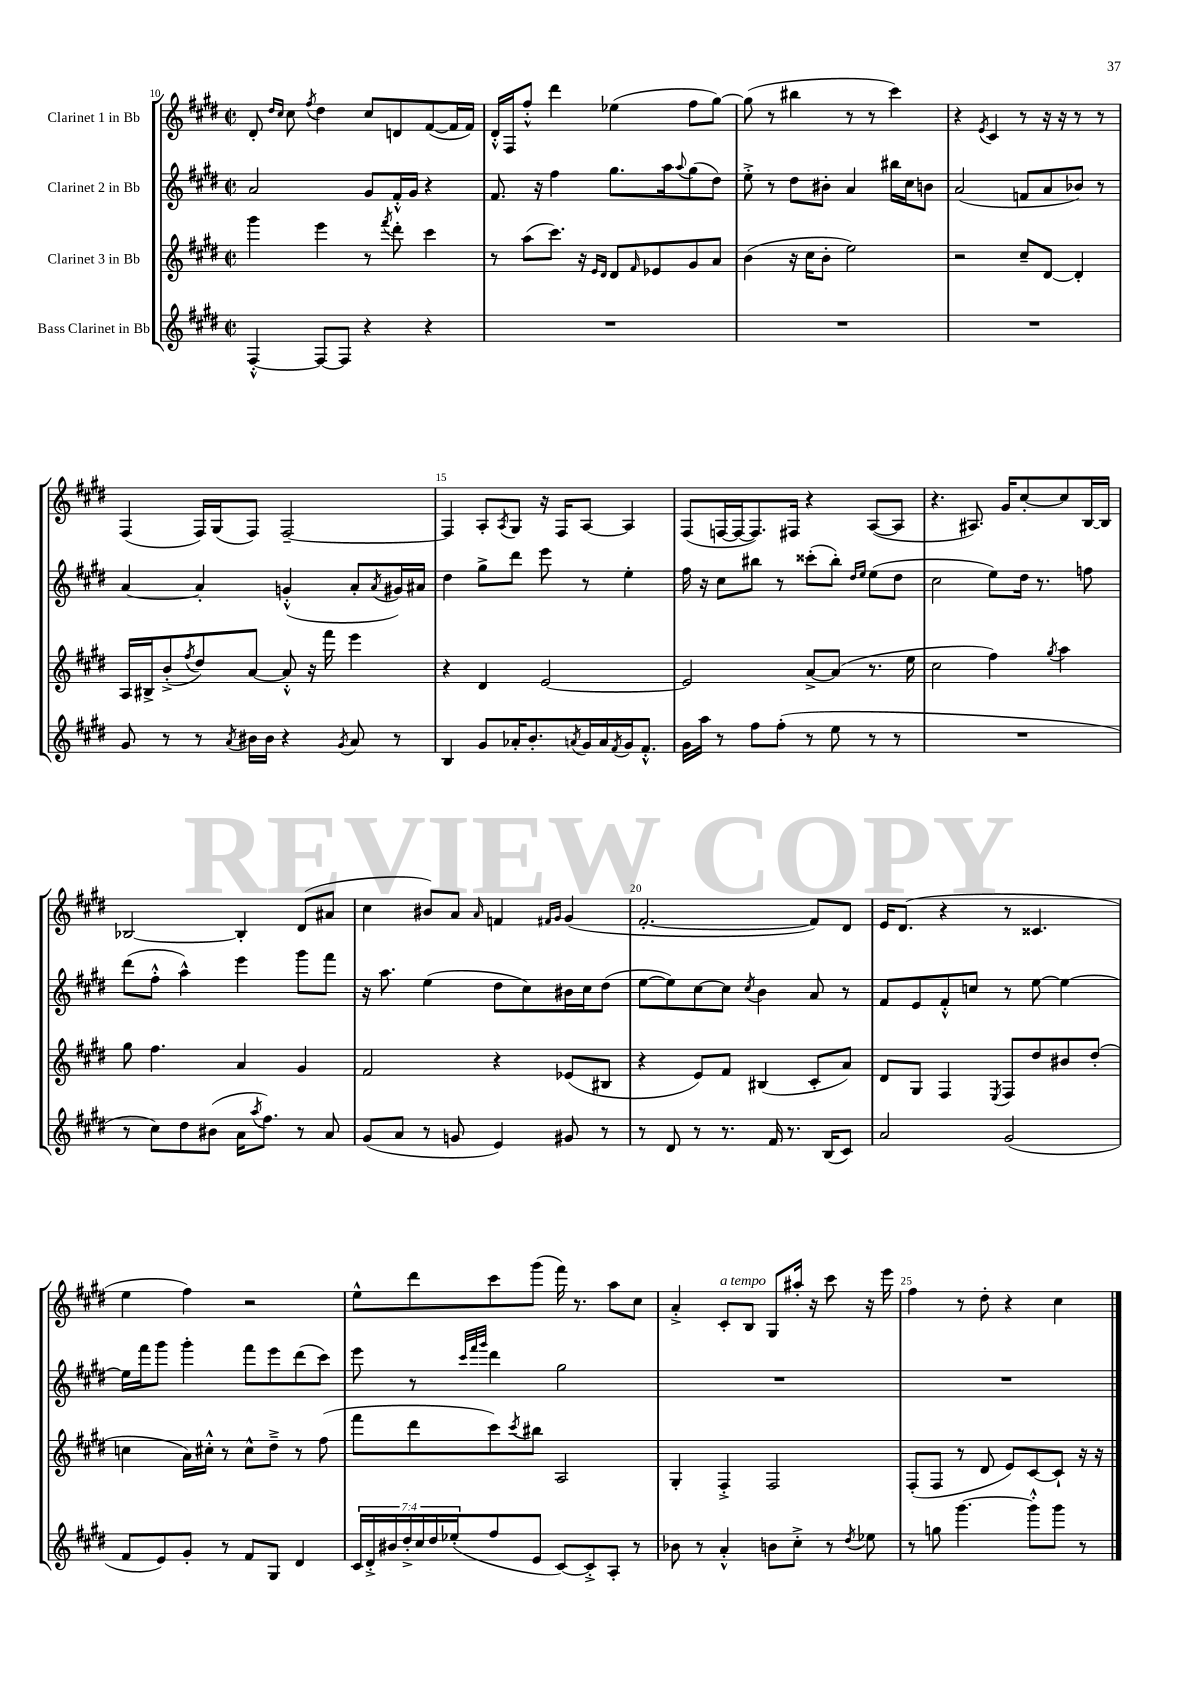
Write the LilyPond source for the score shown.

<<
\new StaffGroup <<
\new Staff = "s0" \with { instrumentName = "Clarinet 1 in Bb" } {
    \clef treble \key e \major \defaultTimeSignature \time 2/2
    dis'8-. \grace { dis''16 cis''16 } cis''8 \acciaccatura { fis''8 } dis''4 cis''8 d'8 fis'8~( fis'16 fis'16) |
    dis'16-.-^ fis16 fis''8-.-^ dis'''4 ees''4( fis''8 gis''8~) |
    gis''8( r8 bis''4 r8 r8 cis'''4) |
    r4 \acciaccatura { e'8 } cis'4 r8 r16 r16 r8 r8 |
    fis4( fis16) gis16( fis8) fis2~-- |
    fis4 a8-. \acciaccatura { a8 } gis8 r16 fis16 a8~ a4 |
    fis8( f16~ f16~ f8.) fis16 r4 a8~( a8 |
    r4. ais8.) gis'16 cis''8~-. cis''8 b16~ b16 |
    bes2~ bes4-. dis'8( ais'8 |
    cis''4 bis'8) a'8 \grace { a'16 } f'4 \grace { fis'16 gis'16 } gis'4( |
    fis'2.~-. fis'8) dis'8 |
    e'16 dis'8.( r4 r8 cisis'4. |
    e''4 fis''4) r2 |
    e''8-^ dis'''8 cis'''8 gis'''8( fis'''16) r8. a''8 cis''8 |
    a'4-.-> cis'8-.^\markup { \italic "a tempo" } b8 gis8 ais''16-. r16 cis'''8 r16 e'''16 |
    fis''4 r8 dis''8-. r4 cis''4 \bar "|." |
}
\new Staff = "s1" \with { instrumentName = "Clarinet 2 in Bb" } {
    \clef treble \key e \major \defaultTimeSignature \time 2/2
    a'2 gis'8 fis'16-.-^ gis'16 r4 |
    fis'8. r16 fis''4 gis''8. a''16 \appoggiatura { a''8 } gis''8( dis''8) |
    e''8-.-> r8 dis''8 bis'8-. a'4 bis''16 cis''16 b'8 |
    a'2( f'8 a'8 bes'8) r8 |
    a'4~ a'4-. g'4-.-^( a'8-. \acciaccatura { a'8 } gis'16) ais'16 |
    dis''4 gis''8-> dis'''8 e'''8 r8 e''4-. |
    fis''16 r16 cis''8 bis''8 r8 cisis'''8-.( bis''8-.) \grace { dis''16 e''16 } e''8( dis''8 |
    cis''2 e''8) dis''16 r8. f''8 |
    dis'''8( fis''8-.-^ a''4-^) e'''4 gis'''8 fis'''8 |
    r16 a''8. e''4( dis''8 cis''8) bis'16 cis''16 dis''8( |
    e''8~ e''8) cis''8~ cis''8 \acciaccatura { cis''8 } b'4 a'8 r8 |
    fis'8 e'8 fis'8-.-^ c''8 r8 e''8~ e''4~ |
    e''16 fis'''16 gis'''8 gis'''4-. fis'''8 e'''8 dis'''8( cis'''8) |
    e'''8 r8 \grace { cis'''32 fis'''32 gis'''32 } dis'''4 gis''2 |
    R1 |
    R1 \bar "|." |
}
\new Staff = "s2" \with { instrumentName = "Clarinet 3 in Bb" } {
    \clef treble \key e \major \defaultTimeSignature \time 2/2
    gis'''4 e'''4 r8 \acciaccatura { fis'''8 } dis'''8-. cis'''4 |
    r8 a''8( cis'''8.) r16 \grace { e'16 dis'16 } dis'8 \grace { fis'16 } ees'8 gis'8 a'8 |
    b'4( r16 cis''16 b'8-. e''2) |
    r2 cis''8-- dis'8~ dis'4-. |
    a16 bis16-> b'8-.->( \acciaccatura { fis''8 } dis''8) a'8~ a'8-.-^ r16 fis'''16 e'''4 |
    r4 dis'4 e'2~ |
    e'2 a'8~-> a'8( r8. e''16 |
    cis''2 fis''4) \acciaccatura { gis''8 } a''4 |
    gis''8 fis''4. a'4 gis'4 |
    fis'2 r4 ees'8( bis8 |
    r4 e'8) fis'8 bis4( cis'8-. a'8) |
    dis'8 gis8 fis4 \acciaccatura { e8 } fis8 dis''8 bis'8 dis''8-.( |
    c''4 a'16) cis''16-.-^ r8 cis''8-^ dis''8---> r8 fis''8( |
    fis'''8 dis'''8 cis'''8) \acciaccatura { cis'''8 } bis''8 a2 |
    gis4-. fis4-.-> fis2 |
    fis8-.( fis8 r8 dis'8 e'8) cis'8~ cis'8-! r16 r16 \bar "|." |
}
\new Staff = "s3" \with { instrumentName = "Bass Clarinet in Bb" } {
    \clef treble \key e \major \defaultTimeSignature \time 2/2 \override Staff.TupletNumber.text = #tuplet-number::calc-fraction-text
    fis4~-.-^ fis8~ fis8 r4 r4 |
    R1 |
    R1 |
    R1 |
    gis'8 r8 r8 \acciaccatura { a'8 } bis'16 bis'16 r4 \acciaccatura { gis'8 } a'8 r8 |
    b4 gis'8 aes'16-. b'8.-. \acciaccatura { a'8 } gis'16 a'16 \acciaccatura { fis'8 } gis'16 fis'8.-.-^ |
    gis'16 a''16 r8 fis''8 fis''8-.( r8 e''8 r8 r8 |
    R1 |
    r8 cis''8) dis''8 bis'8( a'16 \acciaccatura { a''8 } fis''8.) r8 a'8 |
    gis'8( a'8 r8 g'8 e'4) gis'8 r8 |
    r8 dis'8 r8 r8. fis'16 r8. b16( cis'8) |
    a'2 gis'2( |
    fis'8 e'8) gis'8-. r8 fis'8 gis8 dis'4 |
    \tuplet 7/4 { cis'16 dis'16-.-> bis'16 dis''16-.-> cis''16 dis''16 ees''16-.( } fis''8 e'8 cis'8~) cis'8-.-> a8-. r8 |
    bes'8 r8 a'4-.-^ b'8 cis''8-.-> r8 \acciaccatura { dis''8 } ees''8 |
    r8 g''8 gis'''4.~ gis'''8-.-^ gis'''8 r8 \bar "|." |
}
>>
>>
\layout { \context { \Score currentBarNumber = #10 \override BarNumber.break-visibility = ##(#f #t #t) barNumberVisibility = #(every-nth-bar-number-visible 5) } }
